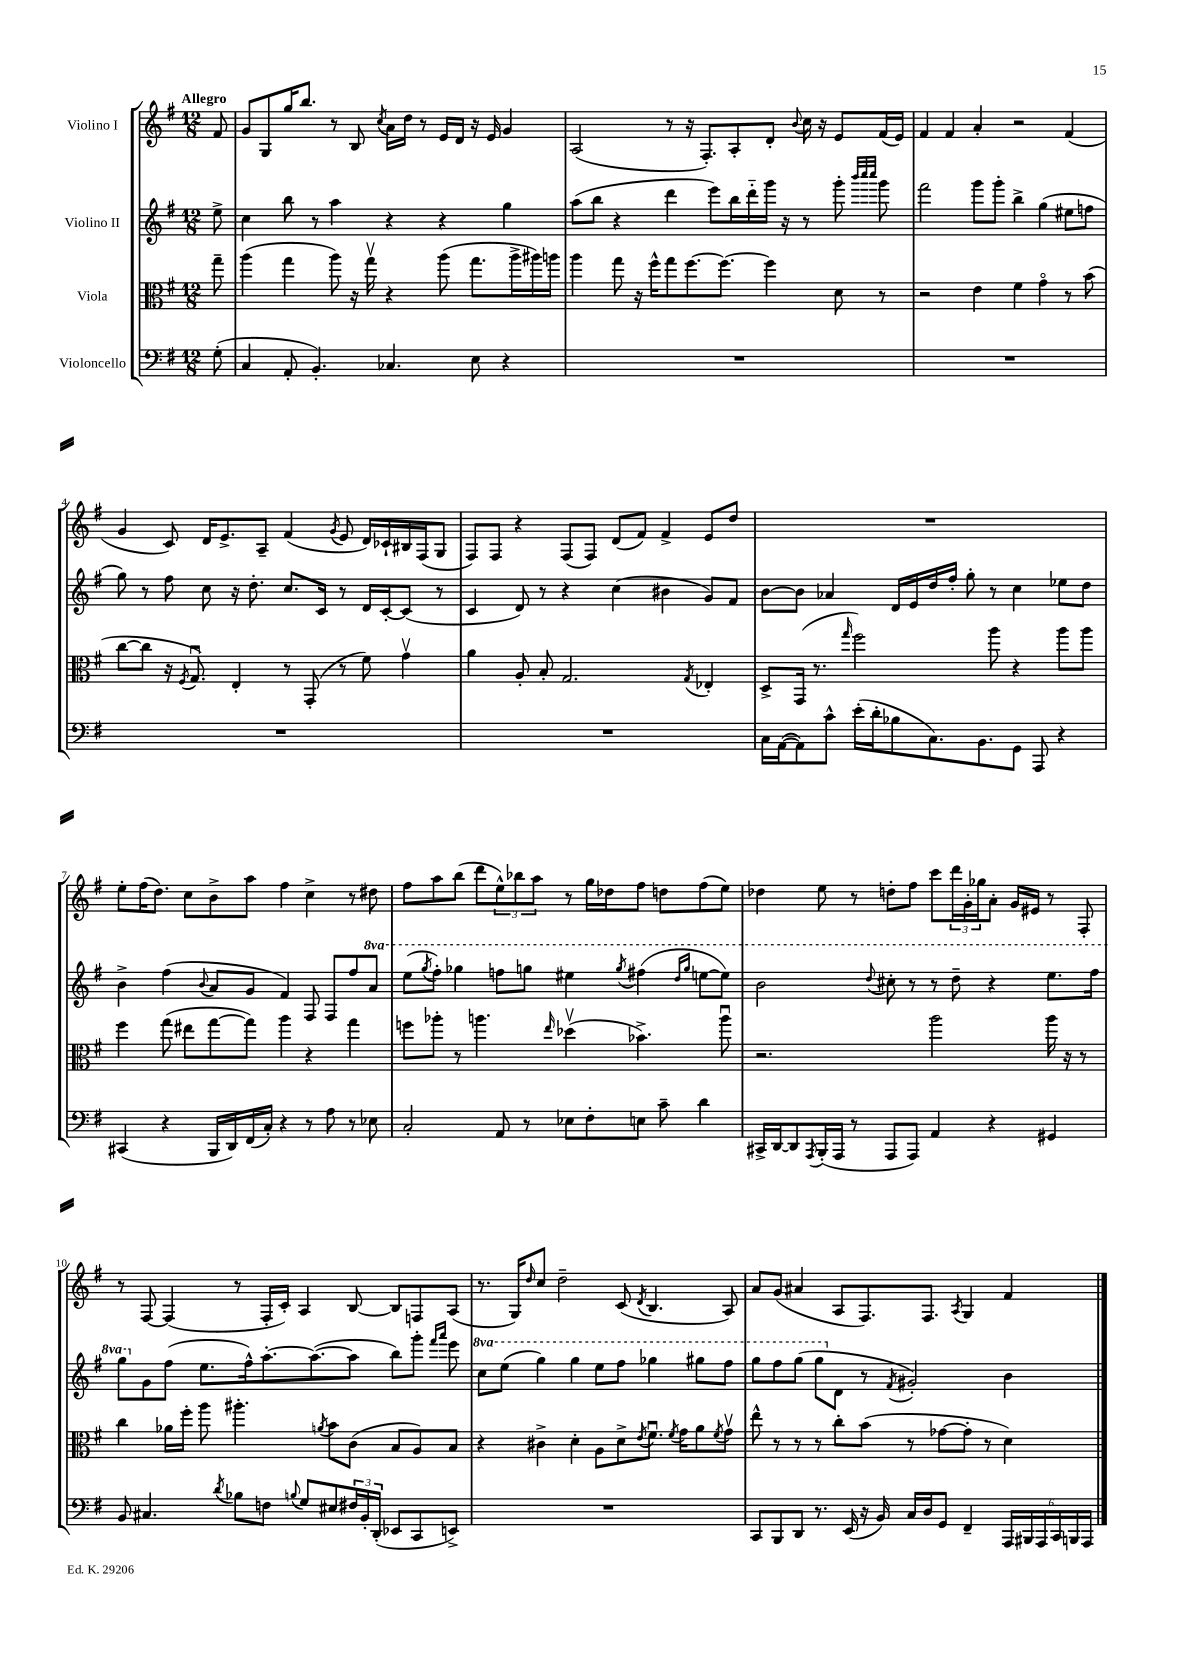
<<
\new StaffGroup <<
\new Staff = "s0" \with { instrumentName = "Violino I" } {
    \clef treble \key g \major \numericTimeSignature \time 12/8 \partial 8 \tempo "Allegro"
    fis'8 |
    g'8 g8 g''16 b''8. r8 b8 \acciaccatura { c''8 } a'16 d''16 r8 e'16 d'16 r16 e'16 g'4 |
    a2( r8 r16 fis8.-.) a8-. d'8-. \appoggiatura { b'8 } c''16 r16 e'8 fis'16( e'16) |
    fis'4 fis'4 a'4-. r2 fis'4( |
    g'4 c'8) d'16 e'8.-> a8-- fis'4( \acciaccatura { g'8 } e'8 d'16) ces'16-! bis16 fis16( g8 |
    fis8) fis8 r4 fis8( fis8) d'8( fis'8) fis'4-> e'8 d''8 |
    R1. |
    e''8-. fis''16( d''8.) c''8 b'8-> a''8 fis''4 c''4-> r8 dis''8 |
    fis''8 a''8 b''8( d'''8 \tuplet 3/2 { e''8-^) bes''8 a''8 } r8 g''16 des''16 fis''8 d''8 fis''8( e''8) |
    des''4 e''8 r8 d''8-. fis''8 c'''8 \tuplet 3/2 { d'''16 g'16-. ges''16 } a'8-. g'16 eis'16 r8 fis8-. |
    r8 fis8~ fis4( r8 fis16-. c'16-.) a4 b8~ b8 f8 a8( |
    r8. g16) \grace { d''16 } c''8 d''2-- c'8( \acciaccatura { d'8 } b4. a8) |
    a'8 g'8( ais'4 a8 fis8.) fis8. \acciaccatura { a8 } g4 fis'4 \bar "|." |
}
\new Staff = "s1" \with { instrumentName = "Violino II" } {
    \clef treble \key g \major \numericTimeSignature \time 12/8 \set Staff.ottavationMarkups = #ottavation-simple-ordinals \partial 8
    e''8-> |
    c''4 b''8 r8 a''4 r4 r4 g''4 |
    a''8( b''8 r4 d'''4 e'''8) b''16 d'''16-_ g'''16 r16 r8 g'''8-. \grace { b'''32 c''''32 c''''32 } g'''8 |
    fis'''2 g'''8 g'''8-. b''4-> g''4( eis''8 f''8 |
    g''8) r8 fis''8 c''8 r16 d''8.-. c''8. c'16 r8 d'16 c'16~-. c'8( r8 |
    c'4 d'8) r8 r4 c''4( bis'4 g'8) fis'8 |
    b'8~ b'8 aes'4 d'16 e'16 d''16 fis''16-. g''8-. r8 c''4 ees''8 d''8 |
    b'4-> fis''4( \appoggiatura { b'8 } a'8 g'8 fis'4) fis8 fis8 fis''8 \ottava #1 a''8 |
    e'''8( \acciaccatura { g'''8 } fis'''8-.) ges'''4 f'''8 g'''8 eis'''4 \acciaccatura { g'''8 } fis'''4( \grace { d'''16 g'''16 } e'''8~ e'''8) |
    b''2 \appoggiatura { d'''8 } cis'''8-. r8 r8 d'''8-- r4 e'''8. fis'''16 |
    g'''8 \ottava #0 g'8 fis''8( e''8. fis''16-^) a''8.~-. a''8.~( a''8 b''8) g'''8-. \grace { fis'''16 a'''16 } e'''8 |
    \ottava #1 c'''8 e'''8( g'''4) g'''4 e'''8 fis'''8 ges'''4 gis'''8 fis'''8 |
    g'''8 fis'''8 g'''8( g'''8 \ottava #0 d'8 r8 \acciaccatura { fis'8 } gis'2-.) b'4 \bar "|." |
}
\new Staff = "s2" \with { instrumentName = "Viola" } {
    \clef alto \key g \major \numericTimeSignature \time 12/8 \partial 8
    g''8-- |
    a''4( g''4 a''8) r16 g''16\upbow r4 a''8( g''8. a''16-> ais''16) a''16 |
    a''4 g''8 r16 fis''16-^ g''8 fis''8.~ fis''8.~ fis''4 d'8 r8 |
    r2 e'4 fis'4 g'4\flageolet r8 b'8( |
    c''8~ c''8 r16 \acciaccatura { fis8 } g8.\downbow) e4-. r8 g,8-.( r8 fis'8) g'4\upbow |
    a'4 a8-. b8-. g2. \acciaccatura { g8 } ees4-. |
    d8-> g,16( r8. \grace { g''16 } fis''2) a''8 r4 a''8 a''8 |
    fis''4 g''8( eis''8 g''8~ g''8) a''4 r4 g''4 |
    f''8 aes''8-. r8 a''4. \grace { e''16 } des''4\upbow( bes'4.->) a''8\downbow |
    r2. a''2 a''16 r16 r8 |
    c''4 aes'16 fis''16-. a''8 ais''4.-. \acciaccatura { a'8 } b'8 c'8( b8 a8) b8 |
    r4 cis'4-> d'4-. a8 d'8-> \acciaccatura { e'8 } fis'8.\downbow \acciaccatura { fis'8 } g'16 a'8 \acciaccatura { fis'8 } g'8\upbow |
    e''8-^ r8 r8 r8 c''8-. b'8( r8 ges'8~ ges'8-. r8 d'4) \bar "|." |
}
\new Staff = "s3" \with { instrumentName = "Violoncello" } {
    \clef bass \key g \major \numericTimeSignature \time 12/8 \partial 8
    g8-.( |
    c4 a,8-. b,4.-.) ces4. e8 r4 |
    R1. |
    R1. |
    R1. |
    R1. |
    c16 a,16~( a,8) c'8-^ e'16-.( d'16-. bes8 c8.) b,8. g,8 a,,8 r4 |
    cis,4( r4 b,,16 d,16) fis,16( c16-.) r4 r8 a8 r8 ees8 |
    c2-. a,8 r8 ees8 fis8-. e8 c'8-- d'4 |
    cis,16-> d,16~ d,8 \acciaccatura { a,,8 } b,,16-.( a,,16 r8 a,,8 a,,8) a,4 r4 gis,4 |
    b,8 cis4. \acciaccatura { d'8 } bes8 f8 \appoggiatura { b8 } g8 eis8 \tuplet 3/2 { fis16 b,16-. d,16-.( } ees,8 c,8 e,8->) |
    R1. |
    c,8 b,,8 d,8 r8. e,16( r16 b,16) c16 d16 g,8 fis,4-- \tuplet 6/4 { a,,16 bis,,16 a,,16 c,16 b,,16 a,,16 } \bar "|." |
}
>>
>>
